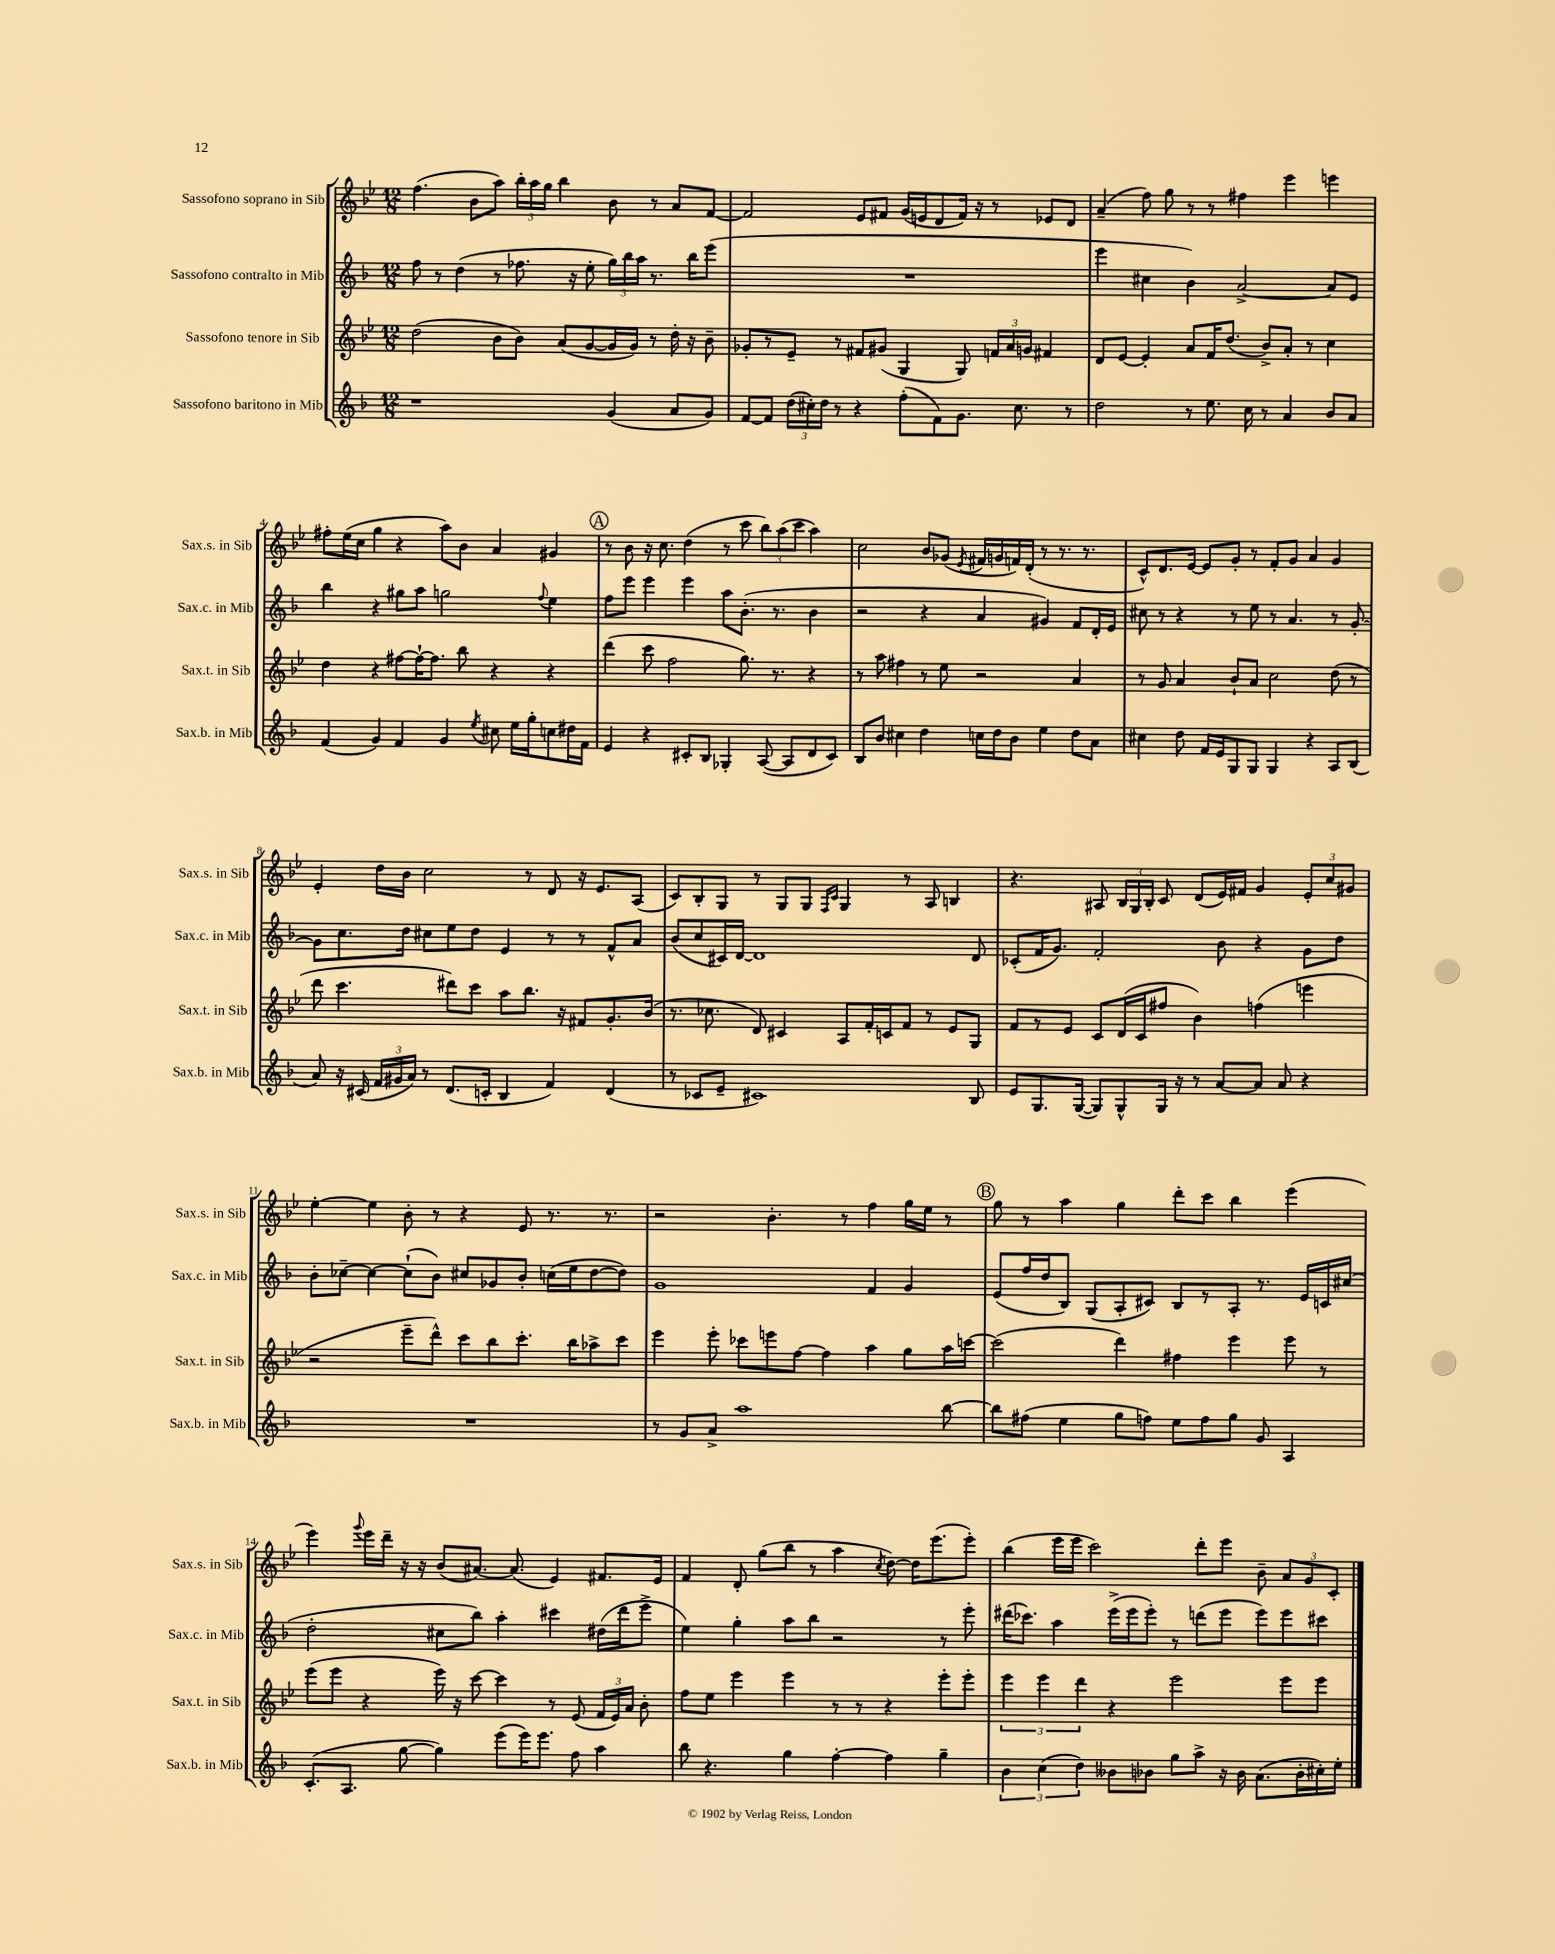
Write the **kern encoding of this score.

**kern	**kern	**kern	**kern
*part4	*part3	*part2	*part1
*staff4	*staff3	*staff2	*staff1
*I"Sassofono baritono in Mib	*I"Sassofono tenore in Sib	*I"Sassofono contralto in Mib	*I"Sassofono soprano in Sib
*I'Sax.b. in Mib	*I'Sax.t. in Sib	*I'Sax.c. in Mib	*I'Sax.s. in Sib
*clefG2	*clefG2	*clefG2	*clefG2
*k[b-]	*k[b-e-]	*k[b-]	*k[b-e-]
*M12/8	*M12/8	*M12/8	*M12/8
=1	=1	=1	=1
1r	(2dd\	8ff\	(4.ff\
.	.	8r	.
.	.	(4dd\	.
.	.	.	8b-\L
.	8b-\L	8r	8aa\J)
.	8b-\J)	8.ff-X\	24bb-'\LL
.	.	.	24aa\
.	.	.	24gg\JJ
.	(8a/L	.	4bb-\
.	.	16r	.
.	[8g/	8ee'\	.
(4g/	16g/L]	24gg\LL)	8b-\
.	.	24bb-\	.
.	16g/JJ)	.	.
.	.	24aa\JJ	.
.	8r	8.r	8r
8a/L	16dd'\	.	8a/L
.	16r	16bb-\KL	.
8g/J)	8b-~\	(8eee\J	[8f/J
=2	=2	=2	=2
[8f/L	8g-X'/L	1.r	2f/]
8f/J]	8r	.	.
(24dd\LL	8e-~/J	.	.
24cc#X'\)	.	.	.
24dd\JJ	.	.	.
8r	8r	.	.
4r	8f#X/L	.	8e-/L
.	(8g#X/J	.	8f#X/J
(8ff'\L	4G/	.	(16g/LL
.	.	.	16en/J
8f\)	.	.	8d/
8.g\J	8G/)	.	16f#/Jk)
.	.	.	16r
.	24fn/LL	.	8r
.	24a/	.	.
8.cc#\	.	.	.
.	24gn/JJ	.	.
.	4f#X/	.	8e-X/L
8r	.	.	8d/J
=3	=3	=3	=3
2dd\	8d/L	4eee\	(4a~/
.	[8e-/J	.	.
.	4e-'/]	4cc#X\	8ff\)
.	.	.	8gg\
8r	8a/L	4b-\)	8r
8.ee\	16f/K	.	8r
.	(8.dd/J	.	.
.	.	[2a^/	4ff#X\
16cc\	.	.	.
8r	8b-^/L)	.	.
4a/	8a'/J	.	4eee-\
.	8r	.	.
8b-/L	4cc\	8a/L]	4eeen\
8a/J	.	8e/J	.
!!LO:LB:g=z
=4	=4	=4	=4
(4f/	4dd\	4bb-\	8ff#X'\L
.	.	.	(16ee-\L
.	.	.	16cc\JJ
4g/)	4r	4r	4gg\
4f/	[8ff#X\L	8gg#X\L	4r
.	16ff#`\K_	8aa\J	.
.	8.ff#\J]	.	.
4g/	.	2ggn\	8aa\L)
.	8bb-\	.	8b-\J
8qee/	.	.	.
8cc#X\	4r	.	4a/
16ee\LL	.	.	.
16gg'\J	.	.	.
.	.	8qqff/	.
8ccn\	4r	4ee\	4g#X/
16dd#X\L	.	.	.
16f\JJ	.	.	.
!!LO:REH:place=s1:t=A
=5	=5	=5	=5
4e/	(4ddd\	8ff\L	8r
.	.	8eee\J	8b-\
4r	8ccc\	4eee\	16r
.	.	.	8.cc\
.	2ff\	.	.
8c#X'/L	.	4eee\	(4dd\
8B-/J	.	.	.
4G-X'/	.	8aa\L	8r
.	8.gg\)	(8.b-'\J	8ccc\
([8A/	.	.	12bb-\L)
.	8.r	8.r	.
.	.	.	(12aa\
8A/L]	.	.	.
.	.	.	12ccc\J
8d/	4r	4b-\	4aa\)
8c#/J)	.	.	.
=6	=6	=6	=6
8B-/L	8r	2r	2cc\
8b-/J	8aa\	.	.
4cc#X\	4ff#X\	.	.
4dd\	8r	4r	8b-/L
.	8ee-\	.	(8g-X/J
.	.	.	8qe-/
16ccn\LL	2r	4a/	16f#X/LL
16dd\J	.	.	16gn/
8b-\J	.	.	16fn/)
.	.	.	(16d'/JJ
4ee\	.	4g#X/)	8r
.	.	.	8.r
8dd\L	4a/	8f/L	.
.	.	.	8.r
8a\J	.	16d'/L	.
.	.	16e/JJ	.
=7	=7	=7	=7
4cc#X\	8r	8cc#X\	8c^^/L)
.	8g/	8r	8.d/
8dd\	4a/	4r	.
.	.	.	[16e-/Jk
16f/LL	.	.	8e-/L]
16e/J	.	.	.
8G/	8b-`/L	8r	8g'/J
8G/J	8a/J	8ee\	8r
4G/	2cc\	8r	8f'/L
.	.	4.a/	8g/J
4r	.	.	4a/
8A/L	(8dd\	8r	4g/
(8B-/J	8r	[8g'/	.
!!LO:LB:g=z
=8	=8	=8	=8
8a/)	8ddd\	8g\L]	4e-'/
16r	4.ccc\	8.cc\	.
(16c#X/	.	.	.
24f/LL	.	.	16dd\LL
24g#X/	.	.	.
.	.	16dd\Jk	16b-\JJ
24a/JJ)	.	.	.
8r	.	8cc#X\L	2cc\
(8.d/L	8ddd#X\L)	8ee\	.
.	8ccc\J	8dd\J	.
16cn'/Jk	.	.	.
4B-/	8aa\L	4e/	.
.	8.bb-\J	.	8r
4f/)	.	8r	8d/
.	16r	.	.
.	8f#X/L	8r	16r
.	.	.	8.e-/L
(4d/	8.g'/	8f^^/L	.
.	.	8a/J	(8A/J
.	(16b-/Jk	.	.
=9	=9	=9	=9
8r	8.r	(8b-/L	8c/L)
8c-X/L	.	8cc/	8B-'/
.	8.cc-X\	.	.
8e~/J	.	16c#X/L)	8G/J
.	.	[16d/JJ	.
1c#X)	8d/)	1d]	8r
.	4c#X/	.	8G/L
.	.	.	8G/J
.	.	.	16qqF/LL
.	.	.	16qqc/JJ
.	8A/L	.	4G/
.	16f'/L	.	.
.	16cn/J	.	.
.	8f/J	.	8r
.	8r	.	8A/
.	8e-/L	.	4Bn/
8B-/	8G/J	8d/	.
=10	=10	=10	=10
8e/L	8f/L	(8c-X'/L	4.r
8.G/	8r	16f/K	.
.	.	8.g/J)	.
.	8e-/J	.	.
([16G/Jk	.	.	.
8G/L])	8c/L	2f'/	8A#X/
8G^^/	(16d/L	.	24B-/LL
.	.	.	24G/
.	16c/J	.	.
.	.	.	24B-'/JJ
16G/Jk	8ff#X/J	.	8c/
16r	.	.	.
8r	4b-\)	.	(8d/L
[8a/L	.	8b-\	16e-/L)
.	.	.	16f#X/JJ
8a/J]	(4ffn\	4r	4g/
8a/	.	.	.
4r	4eeen\	8g\L	12e-'/L
.	.	.	12cc/
.	.	8dd\J	.
.	.	.	12g#X/J
!!LO:LB:g=z
=11	=11	=11	=11
1.r	2r	8b-'\L	[4ee-'\
.	.	[8cc-X~\J	.
.	.	4cc-\_	4ee-\]
.	8eee-~\L	(8cc-`\L]	8b-'\
.	8ddd^^\J)	8b-\J)	8r
.	8ccc\L	8cc#X/L	4r
.	8bb-\	8g-X/	.
.	8.ccc'\J	8b-'/J	8e-/
.	.	(16ccn\LL	8.r
.	16bb-\KL	16ee\J	.
.	8aa-X^\	[8dd\	.
.	.	.	8.r
.	8ccc\J	8dd\J])	.
=12	=12	=12	=12
8r	4eee-\	1g	2r
8g/L	.	.	.
8a^/J	8eee-'\	.	.
1aa	8ccc-X\L	.	.
.	8eeen\	.	4.b-'\
.	[8ff\J	.	.
.	4ff\]	.	.
.	.	.	8r
.	4aa\	4f/	4ff\
.	8gg\L	4g/	16gg\LL
.	.	.	16ee-\JJ
[8bb-\	16aa\L	.	8r
.	[16cccn\JJ	.	.
!!LO:REH:place=s1:t=B
=13	=13	=13	=13
8bb-\L]	(2ccc\]	(8e/L	8gg\
(8ff#X\J	.	16ff/L	8r
.	.	16dd/J	.
4ee\	.	8B-/J)	4aa\
.	.	(8G/L	.
8gg\L	4ddd\)	8A'/	4gg\
8ffn\J)	.	8c#X/J)	.
8ee\L	4ff#X\	8B-/L	8ddd'\L
8ff\	.	8r	8ccc\J
8gg\J	4eee-\	8A'/J	4bb-\
8g/	.	8.r	.
4A/	8eee-\	.	(4eee-\
.	.	16e/LL	.
.	8r	16cn/	.
.	.	(16cc#X/JJ	.
!!LO:LB:g=z
=14	=14	=14	=14
(8.c'/L	(8eee-\L	2dd'\	4eee-\)
.	8eee-\J	.	.
8.A/J	.	.	.
.	.	.	8qqggg/
.	4r	.	16eee-\LL
.	.	.	16ddd~\JJ
[8gg\	.	.	16r
.	.	.	16r
4gg\])	16eee-\)	8cc#X\L	(8b-/L
.	16r	.	.
.	[8ccc\	8bb-\J)	[8.a#X/J)
(8eee\L	4ccc\]	4aa'\	.
.	.	.	(8.a#/]
16eee\K)	.	.	.
8.eee\J	.	.	.
.	8r	4ccc#X\	4e-/)
8ff\	(8e-/	.	.
4aa\	24f/LL	(16dd#X\LL	8.f#X/L
.	24e-/)	.	.
.	.	16ddd\J	.
.	24a/JJ	.	.
.	8b-'\	8eee^\J	.
.	.	.	16e-/Jk
=15	=15	=15	=15
8bb-\	8ff\L	4ee\)	4f/
4.r	8ee-\J	.	.
.	4eee-\	4gg'\	8d'/
.	.	.	(8gg\L
4gg\	4eee-\	8aa\L	8bb-\J
.	.	8bb-\J	8r
[4ff'\	8r	2r	4aa\
.	8r	.	.
.	.	.	8qcc/
4ff\]	4r	.	[8dd\)
.	.	.	16dd\KL]
.	.	.	(8.eee-\
4gg~\	8eee-'\L	8r	.
.	8eee-'\J	8eee'\	8eee-'\J)
=16	=16	=16	=16
6b-\	6eee-\	(16ddd#X\KL	(4bb-\
.	.	8.ccc-X\J)	.
(6cc\	6eee-\	.	.
.	.	4aa\	16eee-\LL
.	.	.	16eee-\JJ
6dd\)	6ddd\	.	.
.	.	.	2ccc\)
8b--X\L	4r	(16eee^\LL	.
.	.	16eee\J	.
8b-X\J	.	8eee'\J)	.
8gg\L	2eee-\	8r	.
8aa^\J	.	(8dddn\L	8ddd'\L
16r	.	8eee\J	8eee-\J
16b-\	.	.	.
(8.a\L	.	8eee\L)	8b-~\
.	8eee-\L	8eee\	12a/L
16b-'\L	.	.	.
.	.	.	12g/
16cc#X'\)	8eee-\J	8ccc#X\J	.
.	.	.	12c'/J
16ee'\JJ	.	.	.
==	==	==	==
*-	*-	*-	*-
